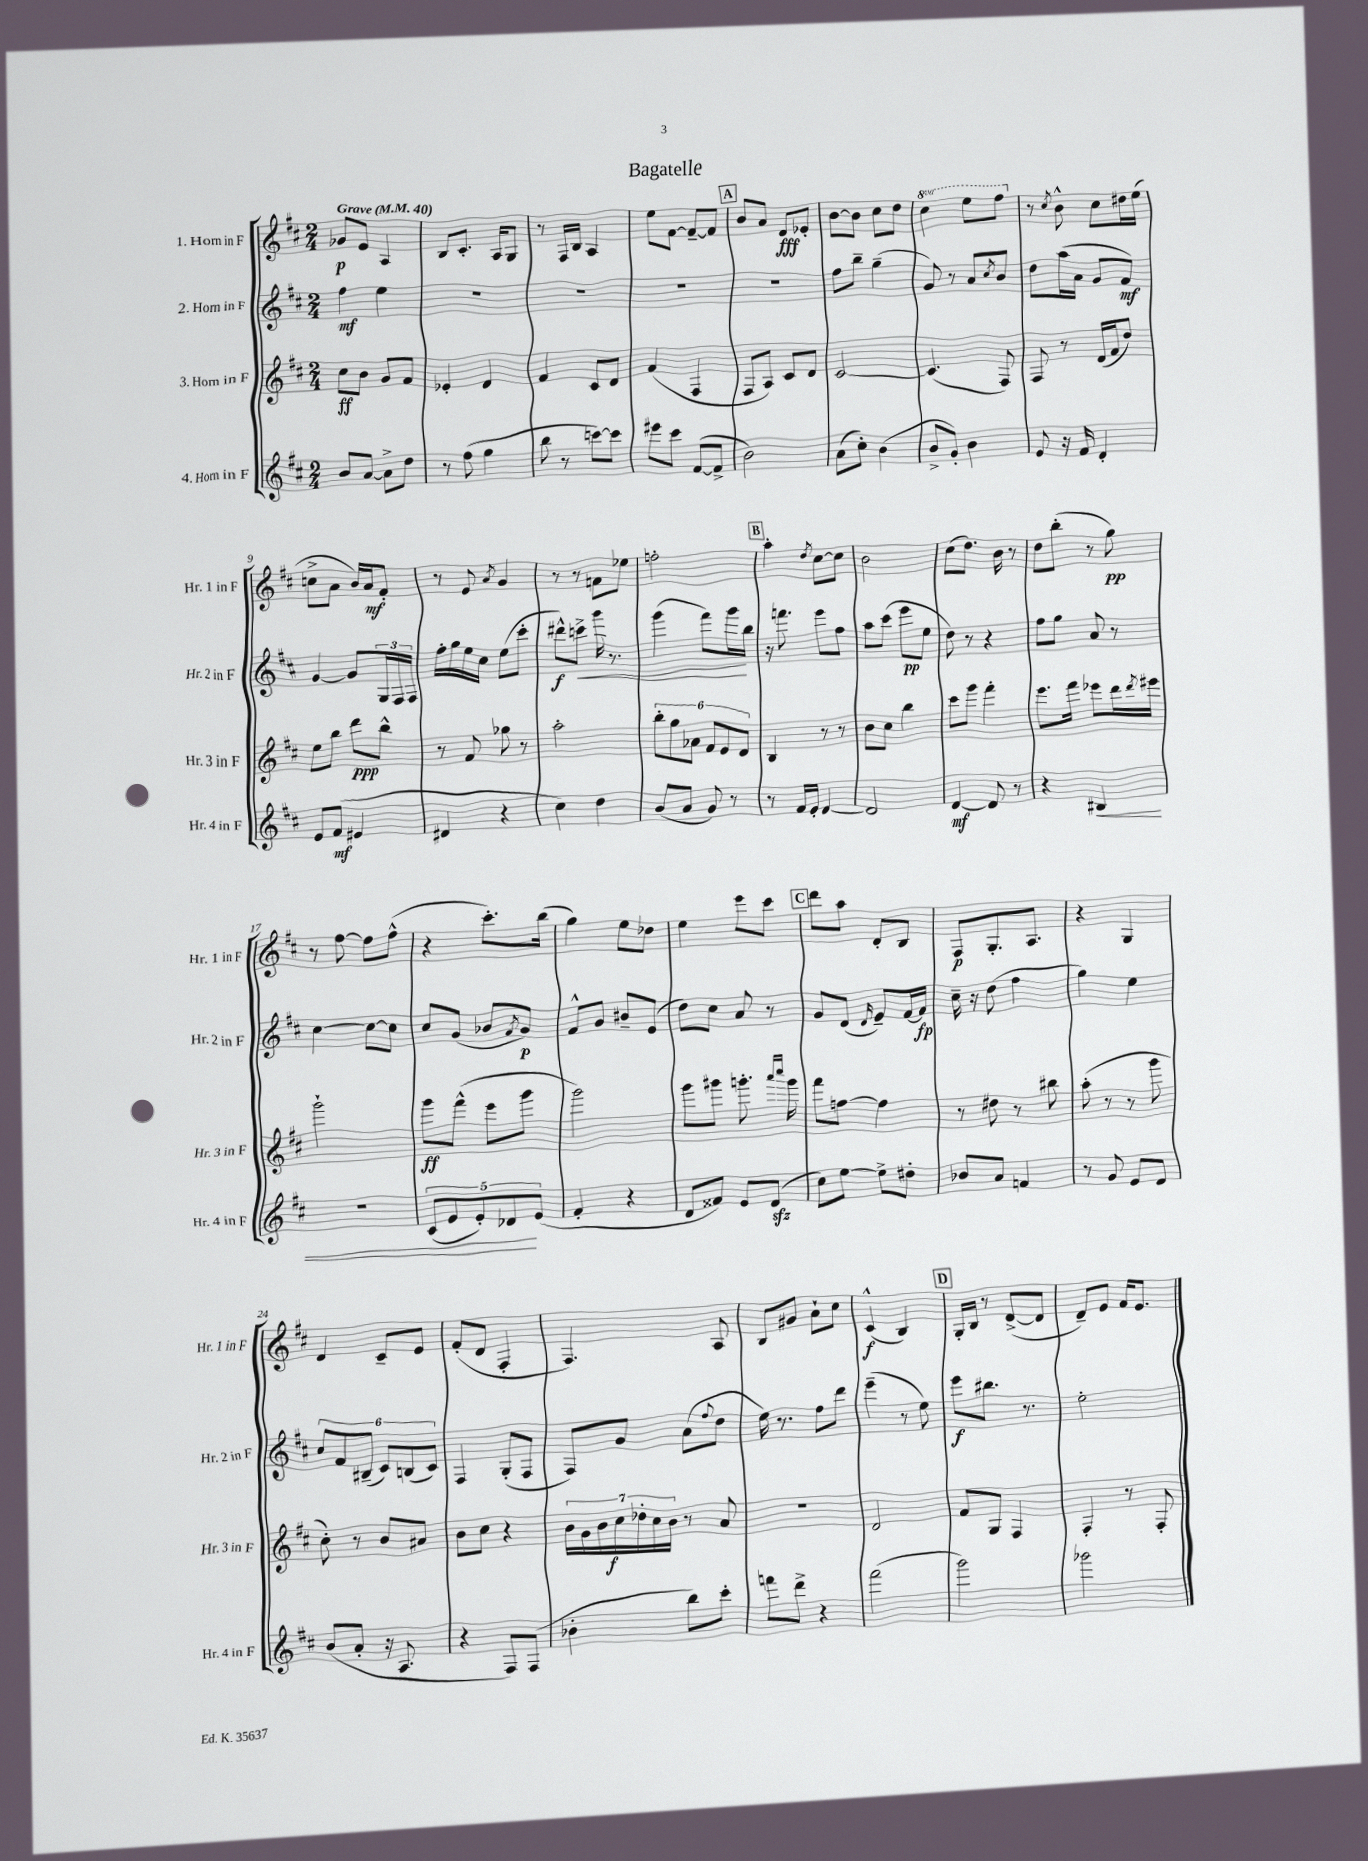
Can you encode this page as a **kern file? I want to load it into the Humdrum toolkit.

**kern	**kern	**kern	**kern
*staff4	*staff3	*staff2	*staff1
*clefG2	*clefG2	*clefG2	*clefG2
*k[f#c#]	*k[f#c#]	*k[f#c#]	*k[f#c#]
*M2/4	*M2/4	*M2/4	*M2/4
*MM40	*MM40	*MM40	*MM40
8b	8cc#	4ff#	8g-
[8a	8b	.	8e
8a^]	8g	4ee	4A
8dd	8f#	.	.
=	=	=	=
8r	4e-'	2r	8B
(8ff#	.	.	8.c#'
4gg	4d	.	.
.	.	.	16A
.	.	.	8G
=	=	=	=
8bb	4f#	2r	8r
8r	.	.	16F#
.	.	.	16B
[8ccc)	8c#	.	4A
8ccc]	8d	.	.
=	=	=	=
8eee#	(4f#	2r	8ee
8ccc#	.	.	[8f#
([8f#	4F#	.	8f#~_
8f#^]	.	.	8f#]
=	=	=	=
2b)	8F#	2r	8b
.	8A)	.	8a
.	8c#	.	8d
.	8d	.	8e-'
=	=	=	=
(8a	[2c#	8ff#	[8b
8cc#')	.	8bb~	8b]
(4b	.	(4gg~	8cc#
.	.	.	8dd
=	=	=	=
8b^	(4.c#]	8g)	4ccc#
8g')	.	8r	.
4b	.	8a	8eee
.	.	8qcc#	.
.	8F#)	8b	8fff#
=	=	=	=
8e	8F#	8dd	8r
.	.	.	8qcc#
16r	8r	(16aa	8b^^
16f#	.	16a	.
4d'	(16d	8g	8cc#
.	16f#	.	.
.	8dd)	8f#)	16dd#
.	.	.	(16ee
=	=	=	=
8e	8ee	[4g	8cc^
(8f#	8bb	.	8a
4e#	8ddd	8g]	16b)
.	.	.	16a
.	8bb^^	24G	8f#'
.	.	24F#	.
.	.	24F#	.
=	=	=	=
4d#	8r	16ff#'	8r
.	.	16gg	.
.	8f#	16ee	8e
.	.	16cc#	.
.	.	.	8qa
4r	8gg-	(8ee	4g
.	8r	8ccc#'	.
=	=	=	=
4cc#)	2aa'	8ddd#^^)	8r
.	.	8ccc^	8r
4dd	.	16ggg	8f
.	.	8.r	.
.	.	.	8ee-
=	=	=	=
(8b	12bb'	(4ggg	2ff'
.	12gg	.	.
8a	.	.	.
.	12a-	.	.
8g)	12f#	8fff#)	.
.	12e	.	.
8r	.	16ggg	.
.	12d	.	.
.	.	16bb	.
=	=	=	=
8r	4B	16r	4aa'
.	.	8.fff	.
16f#	.	.	.
16e'	.	.	.
.	.	.	8qdd
[4d	8r	8eee	[8cc#
.	8r	8ff#	8cc#]
=	=	=	=
2d]	8b	8aa	2b
.	8cc#	(8ccc#	.
.	4bb	8eee	.
.	.	8ee	.
=	=	=	=
[4d	8ccc#	8dd)	(8cc#
.	8ggg	8r	8.dd)
8d]	4fff#'	4r	.
.	.	.	16b
8r	.	.	8r
=	=	=	=
4r	8.eee	8ff#	8dd
.	.	8gg	(8bb'
.	16fff#	.	.
4B#	8eee-	8a	8r
.	16ddd	8r	8gg)
.	8qddd	.	.
.	16eee#	.	.
=	=	=	=
2r	2ggg`	[4cc#	8r
.	.	.	[8ff#
.	.	8cc#_	8ff#]
.	.	8cc#]	(8ff#^^
=	=	=	=
(10c#	8ggg	8cc#	4r
10e	.	.	.
.	(8fff#^^	(8g	.
10e')	.	.	.
.	8eee	8b-	8.ccc#')
10d-	.	.	.
.	.	8qf#	.
.	8ggg	8g)	.
(10e	.	.	.
.	.	.	(16bb
=	=	=	=
4f#'	2ggg)	8f#^^	4gg)
.	.	8g	.
4r	.	8b#~	8ee
.	.	(8e	8dd-
=	=	=	=
8d	8ggg	8dd)	4ee
8f##)	8ggg#	8cc#	.
8e	8.ggg'	8a	8eee
(8d	.	8r	8ccc#
.	16qqaaa	.	.
.	16qqcccc#	.	.
.	16ggg	.	.
=	=	=	=
8cc#)	8fff#	8g	8ddd
[8ee	[8ff	(8d	8aa
.	.	16qqd	.
8ee^]	4ff]	8e~)	8d'
8dd#'	.	[16f#	8B
.	.	16f#]	.
=	=	=	=
8b-	8r	16cc#~	8F#
.	.	16r	.
8a	8dd#	(8dd	8.G'
4f	8r	4ff#	.
.	.	.	8.A
.	8bb#	.	.
=	=	=	=
8r	(8aa'	4gg)	4r
8g	8r	.	.
8e	8r	4ee	4G
8d	8ggg	.	.
=	=	=	=
(8b	8cc#')	12cc#	4d
.	.	12f#	.
8a'	8r	.	.
.	.	(12B#~	.
16r	8b	12c#)	8c#~
8.A	.	.	.
.	.	(12B	.
.	8a#	.	8e
.	.	12c#)	.
=	=	=	=
4r	8b	4F#	(8f#'
.	8cc#	.	8d
8F#)	4r	(8G'	4F#'
(8F#	.	8F#	.
=	=	=	=
4b-'	28b	8F#)	4.F#)
.	28g	.	.
.	28b	.	.
.	28cc#	.	.
.	.	8g	.
.	28dd-'	.	.
.	28cc#	.	.
.	28b	.	.
8bb)	8r	(8a	.
.	.	8qqff#	.
8ccc#'	8a	8dd	8A
=	=	=	=
8fff	2r	16ee)	8B
.	.	8.r	.
8ddd^	.	.	8g#
4r	.	8ff#	8a`
.	.	8ddd	8cc#
=	=	=	=
(2fff#	2d	(4eee~	(4c#^^
.	.	8r	4B)
.	.	8ee)	.
=	=	=	=
2ggg)	8f#	8eee	16G'
.	.	.	16B
.	8G	8.bb#	8r
.	4F#	.	([8d^
.	.	8.r	.
.	.	.	8d]
=	=	=	=
2ggg-	4F#'	2ee'	8d~)
.	.	.	8e
.	8r	.	16f#
.	.	.	8.e
.	8F#'	.	.
==	==	==	==
*-	*-	*-	*-
